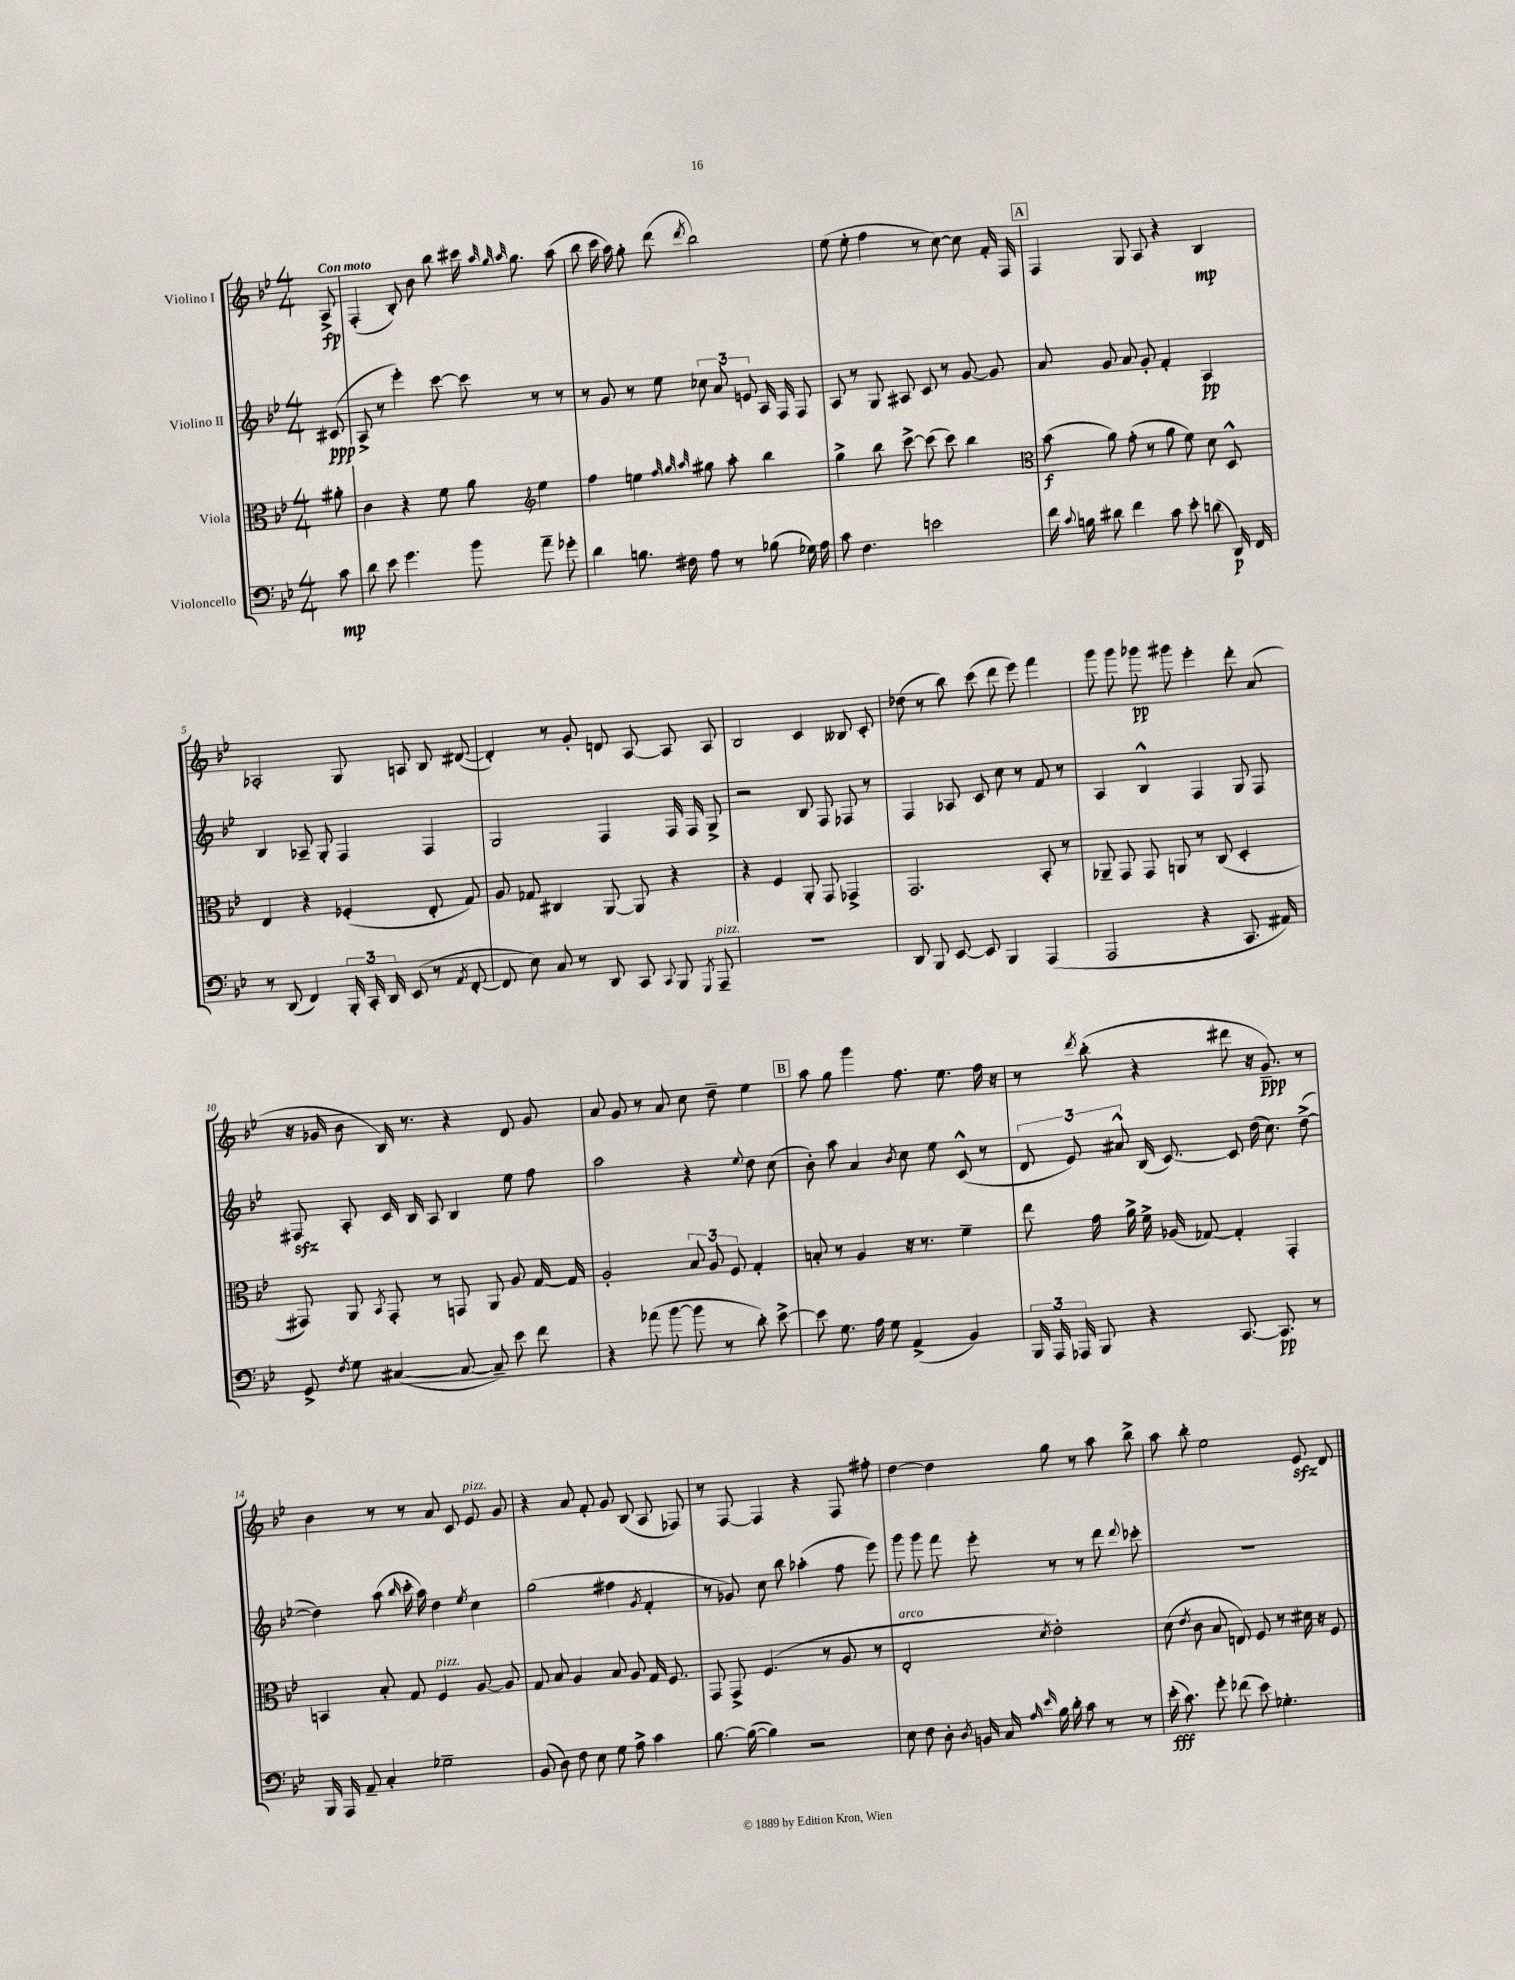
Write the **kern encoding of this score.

**kern	**dynam	**kern	**dynam	**kern	**dynam	**kern	**dynam
*part4	*part4	*part3	*part3	*part2	*part2	*part1	*part1
*staff4	*staff4	*staff3	*staff3	*staff2	*staff2	*staff1	*staff1
*I"Violoncello	*	*I"Viola	*	*I"Violino II	*	*I"Violino I	*
*clefF4	*	*clefC3	*	*clefG2	*	*clefG2	*
*k[b-e-]	*	*k[b-e-]	*	*k[b-e-]	*	*k[b-e-]	*
*M4/4	*	*M4/4	*	*M4/4	*	*M4/4	*
=	=	=	=	=	=	=	=
!	!	!	!	!	!	!LO:TX:a:B:t=Con moto	!
8c\	mp	8a#X'\	.	(8c#X/	ppp	8A^/	fp
=1	=1	=1	=1	=1	=1	=1	=1
8d\	.	4c\	.	8A^/	.	(4F'/	.
8e-\	.	.	.	8r	.	.	.
4.g\	.	4r	.	4eee-'\)	.	8B-'/)	.
.	.	.	.	.	.	8b-\	.
.	.	8f\	.	[8ccc\	.	8bb-\	.
8b-\	.	8a\	.	8ccc\]	.	16ccc#X\	.
.	.	.	.	.	.	32qqaa/	.
.	.	.	.	.	.	32qqgg/	.
.	.	.	.	.	.	32qqaa/	.
.	.	.	.	.	.	8.gg\	.
*	*	*clefG2	*	*	*	*	*
8a~\	.	4ee-\	.	8r	.	.	.
8g-X'\	.	.	.	8r	.	(8aa\	.
=2	=2	=2	=2	=2	=2	=2	=2
4d\	.	4ff\	.	8r	.	8bb-\	.
.	.	.	.	8g/	.	16ccc\	.
.	.	.	.	.	.	16aa\)	.
8.Bn\	.	4een\	.	8r	.	8gg'\	.
.	.	.	.	8ee-\	.	(8ddd\	.
16F#X\	.	.	.	.	.	.	.
.	.	32qqff/	.	.	.	.	.
.	.	32qqgg/	.	.	.	.	.
.	.	32qqaa/	.	.	.	8qddd/	.
8A\	.	8gg#X\	.	12cc-X\	.	2bb-\)	.
.	.	.	.	12a/	.	.	.
8r	.	8aa'\	.	.	.	.	.
.	.	.	.	12en/	.	.	.
(8B-X\	.	4bb-\	.	16A/	.	.	.
.	.	.	.	16F/	.	.	.
16G-X\)	.	.	.	8F/	.	.	.
16A\	.	.	.	.	.	.	.
=3	=3	=3	=3	=3	=3	=3	=3
8c\	.	4gg^\	.	8A/	.	(8ee-\	.
4.F\	.	.	.	8r	.	8ee-'\	.
.	.	8bb-\	.	8G/	.	4ff\	.
.	.	[8ccc^\	.	8A#X/	.	.	.
2en\	.	(8ccc\]	.	8c/	.	8r	.
.	.	8ccc\)	.	8r	.	[8cc\)	.
.	.	4bb-\	.	[8g/	.	8cc\]	.
.	.	.	.	8g/]	.	16f'/	.
.	.	.	.	.	.	16F/	.
!!LO:REH:place=s1:t=A
=4	=4	=4	=4	=4	=4	=4	=4
*	*	*clefC3	*	*	*	*	*
16f\	.	(8b-\	f	8a/	.	4F/	.
8qqc/	.	.	.	.	.	.	.
16Bn\	.	.	.	.	.	.	.
8d#X\	.	8a\)	.	8g/	.	.	.
4f\	.	(8g'\	.	8a/	.	8G/	.
.	.	8r	.	8g'/	.	8A/	.
8c\	.	8a\	.	4f'/	.	4r	.
8e-'\	.	8f\)	.	.	.	.	.
(8dn\	.	8d\	.	4A/	pp	4B-/	mp
16DD/)	p	8D^^/	.	.	.	.	.
16FF/	.	.	.	.	.	.	.
!!LO:LB:g=z
=5	=5	=5	=5	=5	=5	=5	=5
8r	.	4E-/	.	4B-/	.	2A-X'/	.
(8DD/	.	.	.	.	.	.	.
4FF/)	.	4r	.	8A-X~/	.	.	.
.	.	.	.	8G'/	.	.	.
24BBB-'/	.	(4F-X'/	.	4F/	.	8G/	.
24CC'/	.	.	.	.	.	.	.
24DD/	.	.	.	.	.	.	.
(8EE-/	.	.	.	.	.	8An/	.
8r	.	8E-'/	.	4F/	.	8B-/	.
8qAA/	.	.	.	.	.	.	.
[8FF'/	.	8G/)	.	.	.	([8d#X/	.
=6	=6	=6	=6	=6	=6	=6	=6
8FF/]	.	8A/	.	2G/	.	4d#'/])	.
8E-\)	.	8G-X/	.	.	.	.	.
8C/	.	4C#X/	.	.	.	8r	.
8r	.	.	.	.	.	8g'/	.
8DD/	.	[8AA/	.	4F/	.	8dn/	.
8CC/	.	8AA/]	.	.	.	[8A/	.
8qqCC/	.	.	.	.	.	.	.
8BBB-/	.	4r	.	16F/	.	8A/]	.
.	.	.	.	16F/	.	.	.
8qGGG/	.	.	.	.	.	.	.
!LO:TX:a:i:t=pizz.	!	!	!	!	!	!	!
8AAA~/	.	.	.	8G^/	.	8A/	.
=7	=7	=7	=7	=7	=7	=7	=7
1r	.	4r	.	2r	.	2B-/	.
.	.	4F/	.	.	.	.	.
.	.	8AA'/	.	8B-/	.	4c/	.
.	.	8GG/	.	8F/	.	.	.
.	.	4GG-X^/	.	8F-X/	.	8B--X/	.
.	.	.	.	8r	.	8c'/	.
=8	=8	=8	=8	=8	=8	=8	=8
8DD/	.	2.GG/	.	4F/	.	(8dd-X\	.
8BBB-/	.	.	.	.	.	8r	.
[8EE-/	.	.	.	8A-X/	.	8bb-\)	.
8EE-/]	.	.	.	8c/	.	(8ccc\	.
4BBB-/	.	.	.	8cc\	.	8ddd\	.
.	.	.	.	8r	.	8eee-\)	.
(4AAA/	.	8BB-'/	.	8f/	.	4fff\	.
.	.	8r	.	8r	.	.	.
=9	=9	=9	=9	=9	=9	=9	=9
2AAA/	.	8AA-X~/	.	4A/	.	8ggg\	.
.	.	8GG/	.	.	.	8ggg\	.
.	.	8GG/	.	4B-^^/	.	8ggg-X\	pp
.	.	8AAn/	.	.	.	8ggg#X\	.
4r	.	8r	.	4F/	.	4eee-'\	.
.	.	(8C/	.	.	.	.	.
8.CC/	.	4D'/	.	8G/	.	8ddd'\	.
.	.	.	.	8F/	.	(8a/	.
16AA#X/)	.	.	.	.	.	.	.
!!LO:LB:g=z
=10	=10	=10	=10	=10	=10	=10	=10
8GG^/	.	8GG#X/)	.	8F#Xzz/	.	16r	.
.	.	.	.	.	.	16g-X/	.
8qF/	.	.	.	.	.	.	.
8G\	.	8AA/	.	8A'/	.	8b-\	.
.	.	8qBB-/	.	.	.	.	.
([4C#X/	.	8GG#'/	.	16c/	.	16B-/)	.
.	.	.	.	16B-/	.	8.r	.
.	.	8r	.	8A/	.	.	.
8C#/_	.	8GGn/	.	4B-/	.	4r	.
8C#~/])	.	8AA/	.	.	.	.	.
8e-\	.	8A/	.	8ee-\	.	8d/	.
8f\	.	[16G/	.	8ff\	.	8g-/	.
.	.	16G/]	.	.	.	.	.
=11	=11	=11	=11	=11	=11	=11	=11
4r	.	2A'/	.	2aa\	.	8a/	.
.	.	.	.	.	.	8g/	.
(8a-X\	.	.	.	.	.	8r	.
[8b-\	.	.	.	.	.	8a/	.
8b-\]	.	12B-/	.	4r	.	8cc\	.
.	.	12A/	.	.	.	.	.
8r	.	.	.	.	.	8dd~\	.
.	.	12F/	.	.	.	.	.
.	.	.	.	8qqee-/	.	.	.
8d'\)	.	4G'/	.	8dd\	.	4ee-\	.
[8e-^\	.	.	.	(8cc\	.	.	.
!!LO:REH:place=s1:t=B
=12	=12	=12	=12	=12	=12	=12	=12
8e-\]	.	8Bn'/	.	8b-'\)	.	8aa\	.
8.G\	.	8r	.	8aa\	.	8gg\	.
.	.	4A/	.	4a/	.	4ggg\	.
16A\	.	.	.	.	.	.	.
8G\	.	.	.	.	.	.	.
.	.	.	.	8qb-/	.	.	.
(4AA^/	.	16r	.	8cc\	.	8.ff\	.
.	.	8.r	.	.	.	.	.
.	.	.	.	8ee-\	.	.	.
.	.	.	.	.	.	8.ee-\	.
4BB-/)	.	4f~\	.	(8c^^/	.	.	.
.	.	.	.	8r	.	16ff\	.
.	.	.	.	.	.	16r	.
=13	=13	=13	=13	=13	=13	=13	=13
24BBB-/	.	8ee-\	.	12d/	.	8r	.
24AAA/	.	.	.	.	.	.	.
24AAA-X/	.	.	.	12e-/)	.	.	.
.	.	.	.	.	.	8qddd/	.
8BBB-/	.	16g\	.	.	.	(8bb-'\	.
.	.	.	.	12a#X^^/	.	.	.
.	.	16a^\	.	.	.	.	.
4r	.	16f^\	.	(16B-/	.	4r	.
.	.	(16A-X/	.	[8.c/)	.	.	.
.	.	[8G-X/)	.	.	.	.	.
[8.CC/	.	4G-'/]	.	8c/]	.	8ddd#X\	.
.	.	.	.	(16dd\	.	16r	.
8.CC/]	pp	.	.	8.cc\)	.	8.g~/)	ppp
.	.	4GG'/	.	.	.	.	.
8r	.	.	.	([8dd^\	.	8r	.
!!LO:LB:g=z
=14	=14	=14	=14	=14	=14	=14	=14
16BBB-/	.	4BBn/	.	4dd\])	.	4b-\	.
16AAA/	.	.	.	.	.	.	.
8AA~/	.	.	.	.	.	.	.
4C'/	.	8B-'/	.	(8aa\	.	8r	.
.	.	.	.	16qqbb-/	.	.	.
.	.	8G/	.	16ccc'\	.	8r	.
.	.	.	.	16aa\)	.	.	.
!	!	!LO:TX:a:i:t=pizz.	!	!	!	!	!
2G-X~\	.	4F/	.	4dd\	.	8a/	.
.	.	.	.	.	.	8c/	.
.	.	.	.	8qee-/	.	.	.
!	!	!	!	!	!	!LO:TX:a:i:t=pizz.	!
.	.	[8A/	.	4cc\	.	8e-/	.
.	.	8A/]	.	.	.	8g/	.
=15	=15	=15	=15	=15	=15	=15	=15
(8BB-/	.	8G/	.	(2gg\	.	4r	.
8D\)	.	8B-/	.	.	.	.	.
8F\	.	4A/	.	.	.	8a/	.
8E-\	.	.	.	.	.	8f'/	.
8G\	.	8B-/	.	4ff#X\	.	8g/	.
8A^\	.	8A/	.	.	.	(8B-/	.
.	.	.	.	8qg/	.	.	.
4c\	.	16G/	.	4f'/	.	8A/	.
.	.	8.F/	.	.	.	.	.
.	.	.	.	.	.	8F-X/)	.
=16	=16	=16	=16	=16	=16	=16	=16
[8.B-\	.	8GG/	.	8r	.	8r	.
.	.	8GG^/	.	8g-X/)	.	[8F/	.
(16B-\_	.	.	.	.	.	.	.
4B-\])	.	(4.F/	.	8cc\	.	4F/]	.
.	.	.	.	8bb-\	.	.	.
2r	.	.	.	(4aa-X'\	.	4r	.
.	.	8r	.	.	.	.	.
.	.	8A/	.	8ff\	.	8F/	.
.	.	8r	.	8eee-\)	.	8ff#X'\	.
=17	=17	=17	=17	=17	=17	=17	=17
!	!	!LO:TX:a:i:t=arco	!	!	!	!	!
8E-\	.	2E-'/	.	8ggg\	.	[4dd\	.
8F\	.	.	.	8ggg\	.	.	.
8D'\	.	.	.	8fff\	.	4dd\]	.
8qD/	.	.	.	.	.	.	.
16BBn/	.	.	.	8eee-'\	.	.	.
16C/	.	.	.	.	.	.	.
16qqA/	.	.	.	.	.	.	.
16qqe-/	.	8qd/	.	.	.	.	.
16B-\	.	2e-'\)	.	8r	.	8gg\	.
16d'\	.	.	.	.	.	.	.
8c\	.	.	.	8r	.	8r	.
8r	.	.	.	8ddd\	.	8aa\	.
.	.	.	.	8qqddd/	.	.	.
8r	.	.	.	8ccc-X'\	.	8bb-^\	.
=18	=18	=18	=18	=18	=18	=18	=18
(16e-'\	fff	(8d\	.	1r	.	8aa\	.
8.c\)	.	.	.	.	.	.	.
.	.	8qe-/	.	.	.	.	.
.	.	8c\	.	.	.	8bb-'\	.
8g'\	.	8B-/	.	.	.	2ee-\	.
(8f-X\	.	8En/)	.	.	.	.	.
8e-\)	.	8F/	.	.	.	.	.
4.G-X'\	.	8r	.	.	.	.	.
.	.	16d#X\	.	.	.	8e-zz/	.
.	.	16r	.	.	.	.	.
.	.	8F/	.	.	.	8d/	.
==	==	==	==	==	==	==	==
*-	*-	*-	*-	*-	*-	*-	*-
